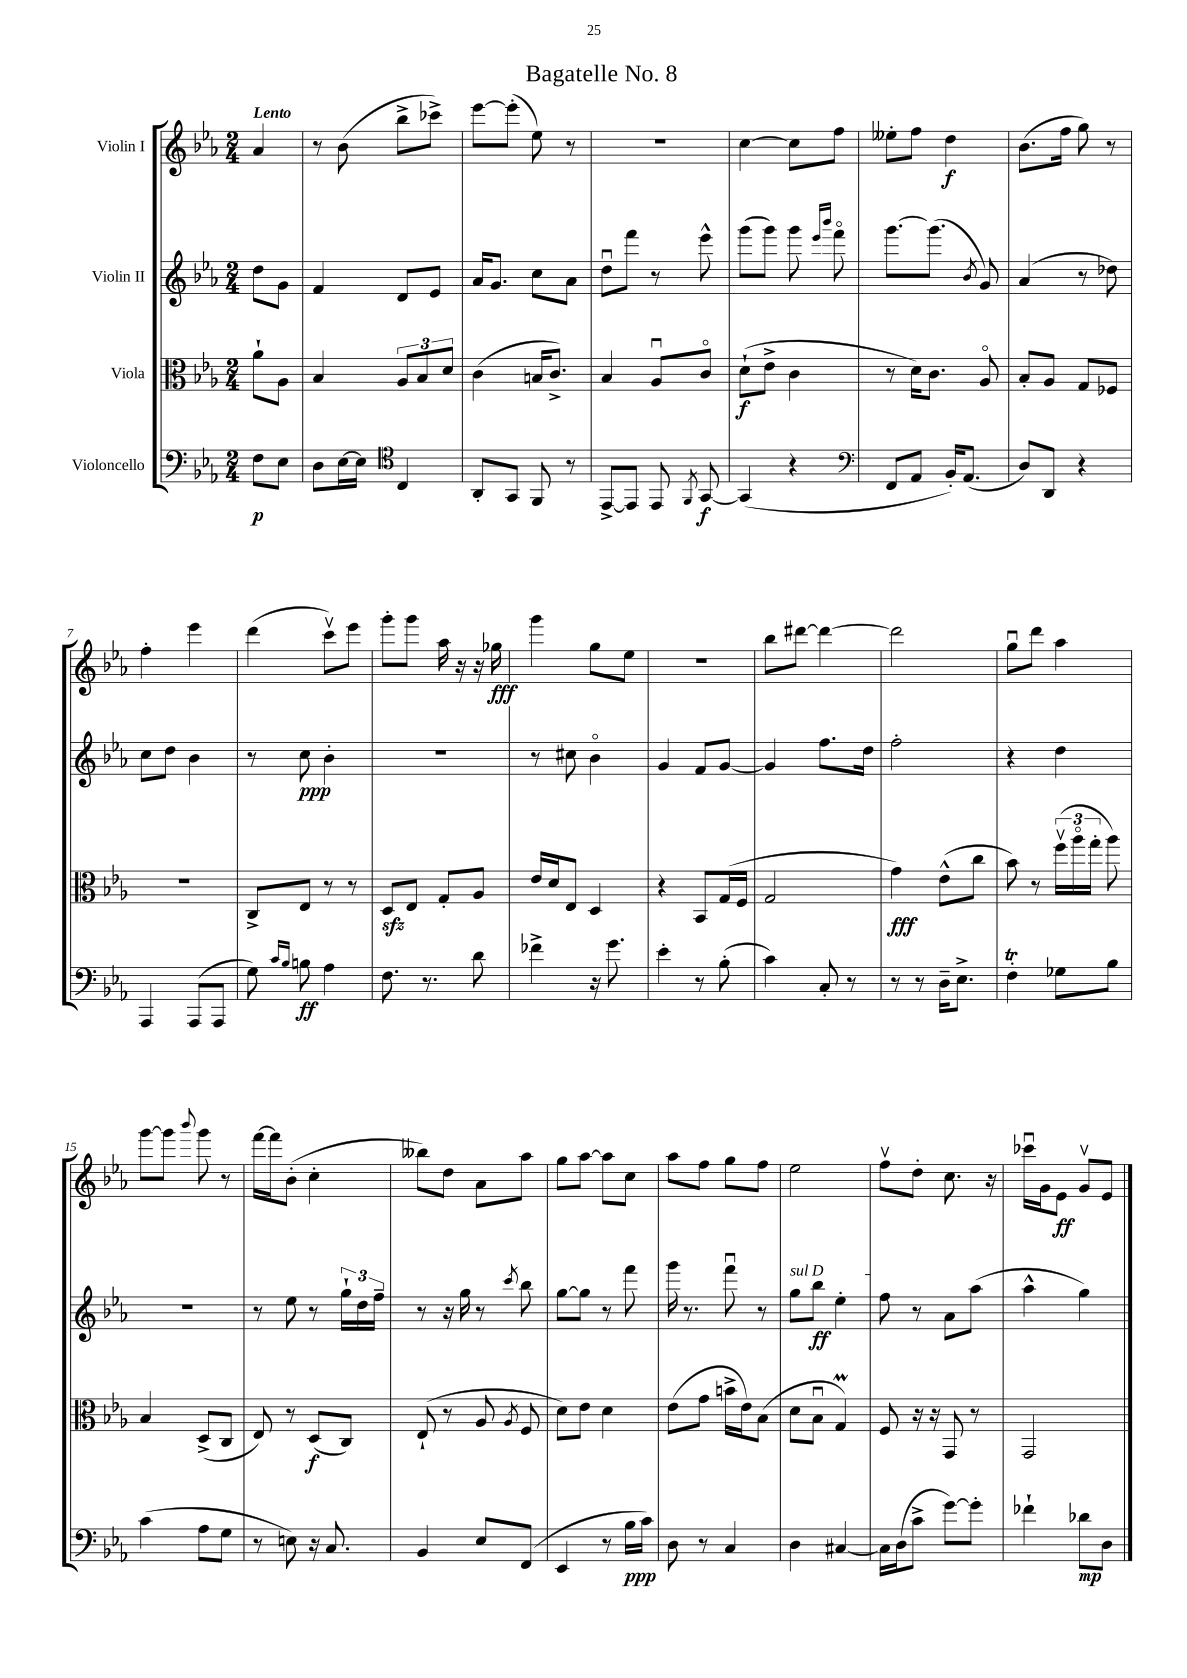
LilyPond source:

\header { title = "Bagatelle No. 8" }
<<
\new StaffGroup <<
\new Staff = "s0" \with { instrumentName = "Violin I" } {
    \clef treble \key ees \major \numericTimeSignature \time 2/4 \partial 4 \tempo "Lento"
    \autoBeamOff aes'4 |
    r8 bes'8( bes''8[-> ces'''8]->) |
    ees'''8[~ ees'''8]-.( ees''8) r8 |
    r2 |
    c''4~ c''8[ f''8] |
    eeses''8[-. f''8] d''4\f |
    bes'8.[( f''16] g''8) r8 |
    f''4-. ees'''4 |
    d'''4( c'''8[\upbow) ees'''8] |
    g'''8[-. g'''8] aes''16 r16 r16 ges''16\fff |
    g'''4 g''8[ ees''8] |
    r2 |
    bes''8[ dis'''8]~ dis'''4~ |
    dis'''2 |
    g''8[\downbow d'''8] aes''4 |
    g'''8[~ g'''8] \appoggiatura { bes'''8 } g'''8 r8 |
    f'''16[~ f'''16 bes'8]-.( c''4-. |
    beses''8[) d''8] aes'8[ aes''8] |
    g''8[ aes''8]~ aes''8[ c''8] |
    aes''8[ f''8] g''8[ f''8] |
    ees''2 |
    f''8[\upbow d''8]-. c''8. r16 |
    ces'''16[\downbow g'16 ees'8]\ff g'8[\upbow ees'8] \bar "|." |
}
\new Staff = "s1" \with { instrumentName = "Violin II" } {
    \clef treble \key ees \major \numericTimeSignature \time 2/4 \partial 4
    \autoBeamOff d''8[ g'8] |
    f'4 d'8[ ees'8] |
    aes'16[ g'8.] c''8[ aes'8] |
    d''8[\downbow f'''8] r8 ees'''8-^ |
    g'''8[( g'''8]) g'''8 \grace { ees'''16[ bes'''16] } f'''8\flageolet |
    g'''8.[~ g'''8.]( \acciaccatura { bes'8 } g'8) |
    aes'4( r8 des''8) |
    c''8[ d''8] bes'4 |
    r8 c''8\ppp bes'4-. |
    R2 |
    r8 cis''8 bes'4\flageolet |
    g'4 f'8[ g'8]~ |
    g'4 f''8.[ d''16] |
    f''2-. |
    r4 d''4 |
    r2 |
    r8 ees''8 r8 \tuplet 3/2 { g''16[-! d''16 f''16]-- } |
    r8 r16 g''16 r8 \acciaccatura { c'''8 } bes''8 |
    g''8[~ g''8] r8 f'''8 |
    g'''16 r8. f'''8\downbow r8 |
    \once \override TextSpanner.bound-details.left.text = \markup { \italic "sul D" } g''8[\startTextSpan bes''8]\ff ees''4-. |
    f''8\stopTextSpan r8 aes'8[ aes''8]( |
    aes''4-^ g''4) \bar "|." |
}
\new Staff = "s2" \with { instrumentName = "Viola" } {
    \clef alto \key ees \major \numericTimeSignature \time 2/4 \partial 4
    \autoBeamOff aes'8[-! aes8] |
    bes4 \tuplet 3/2 { aes8[ bes8 d'8] } |
    c'4( b16[ c'8.]->) |
    bes4 aes8[\downbow c'8]\flageolet |
    d'8[-!\f( ees'8]-> c'4 |
    r8 d'16[) c'8.] aes8\flageolet |
    bes8[-. aes8] g8[ fes8] |
    R2 |
    c8[-> ees8] r8 r8 |
    d8[\sfz ees8] g8[-. aes8] |
    ees'16[ d'16 ees8] d4 |
    r4 bes,8[ g16( f16] |
    g2 |
    g'4\fff) ees'8[-^( c''8] |
    bes'8) r8 \tuplet 3/2 { f''16[\upbow( aes''16\flageolet g''16]-. } aes''8) |
    bes4 d8[->( c8] |
    ees8) r8 d8[\f( c8]) |
    ees8-!( r8 aes8 \acciaccatura { aes8 } f8 |
    d'8[) ees'8] d'4 |
    ees'8[( g'8] b'16[-> ees'16) bes8]( |
    d'8[ bes8]\downbow g4\prall) |
    f8 r16 r16 g,8 r8 |
    g,2 \bar "|." |
}
\new Staff = "s3" \with { instrumentName = "Violoncello" } {
    \clef bass \key ees \major \numericTimeSignature \time 2/4 \partial 4
    \autoBeamOff f8[\p ees8] |
    d8[ ees16~ ees16] \clef tenor c4 |
    aes,8[-. g,8] f,8 r8 |
    ees,8[~-> ees,8] ees,8 \acciaccatura { f,8 } g,8~\f |
    g,4( r4 |
    \clef bass f,8[ aes,8] bes,16[-.) aes,8.]( |
    d8[) d,8] r4 |
    aes,,4 aes,,8[( aes,,8] |
    g8) \grace { c'16[ bes16] } b8\ff aes4 |
    f8. r8. d'8 |
    fes'4-> r16 g'8. |
    ees'4-. r8 bes8-.( |
    c'4) c8-. r8 |
    r8 r8 d16[-- ees8.]-> |
    f4-.\trill ges8[ bes8] |
    c'4( aes8[ g8] |
    r8 e8) r16 c8. |
    bes,4 ees8[ f,8]( |
    ees,4 r8 bes16[\ppp c'16]) |
    d8 r8 c4 |
    d4 cis4~ |
    cis16[ d16( c'8]-> g'8[~) g'8]-. |
    fes'4-! des'8[\mp d8] \bar "|." |
}
>>
>>
